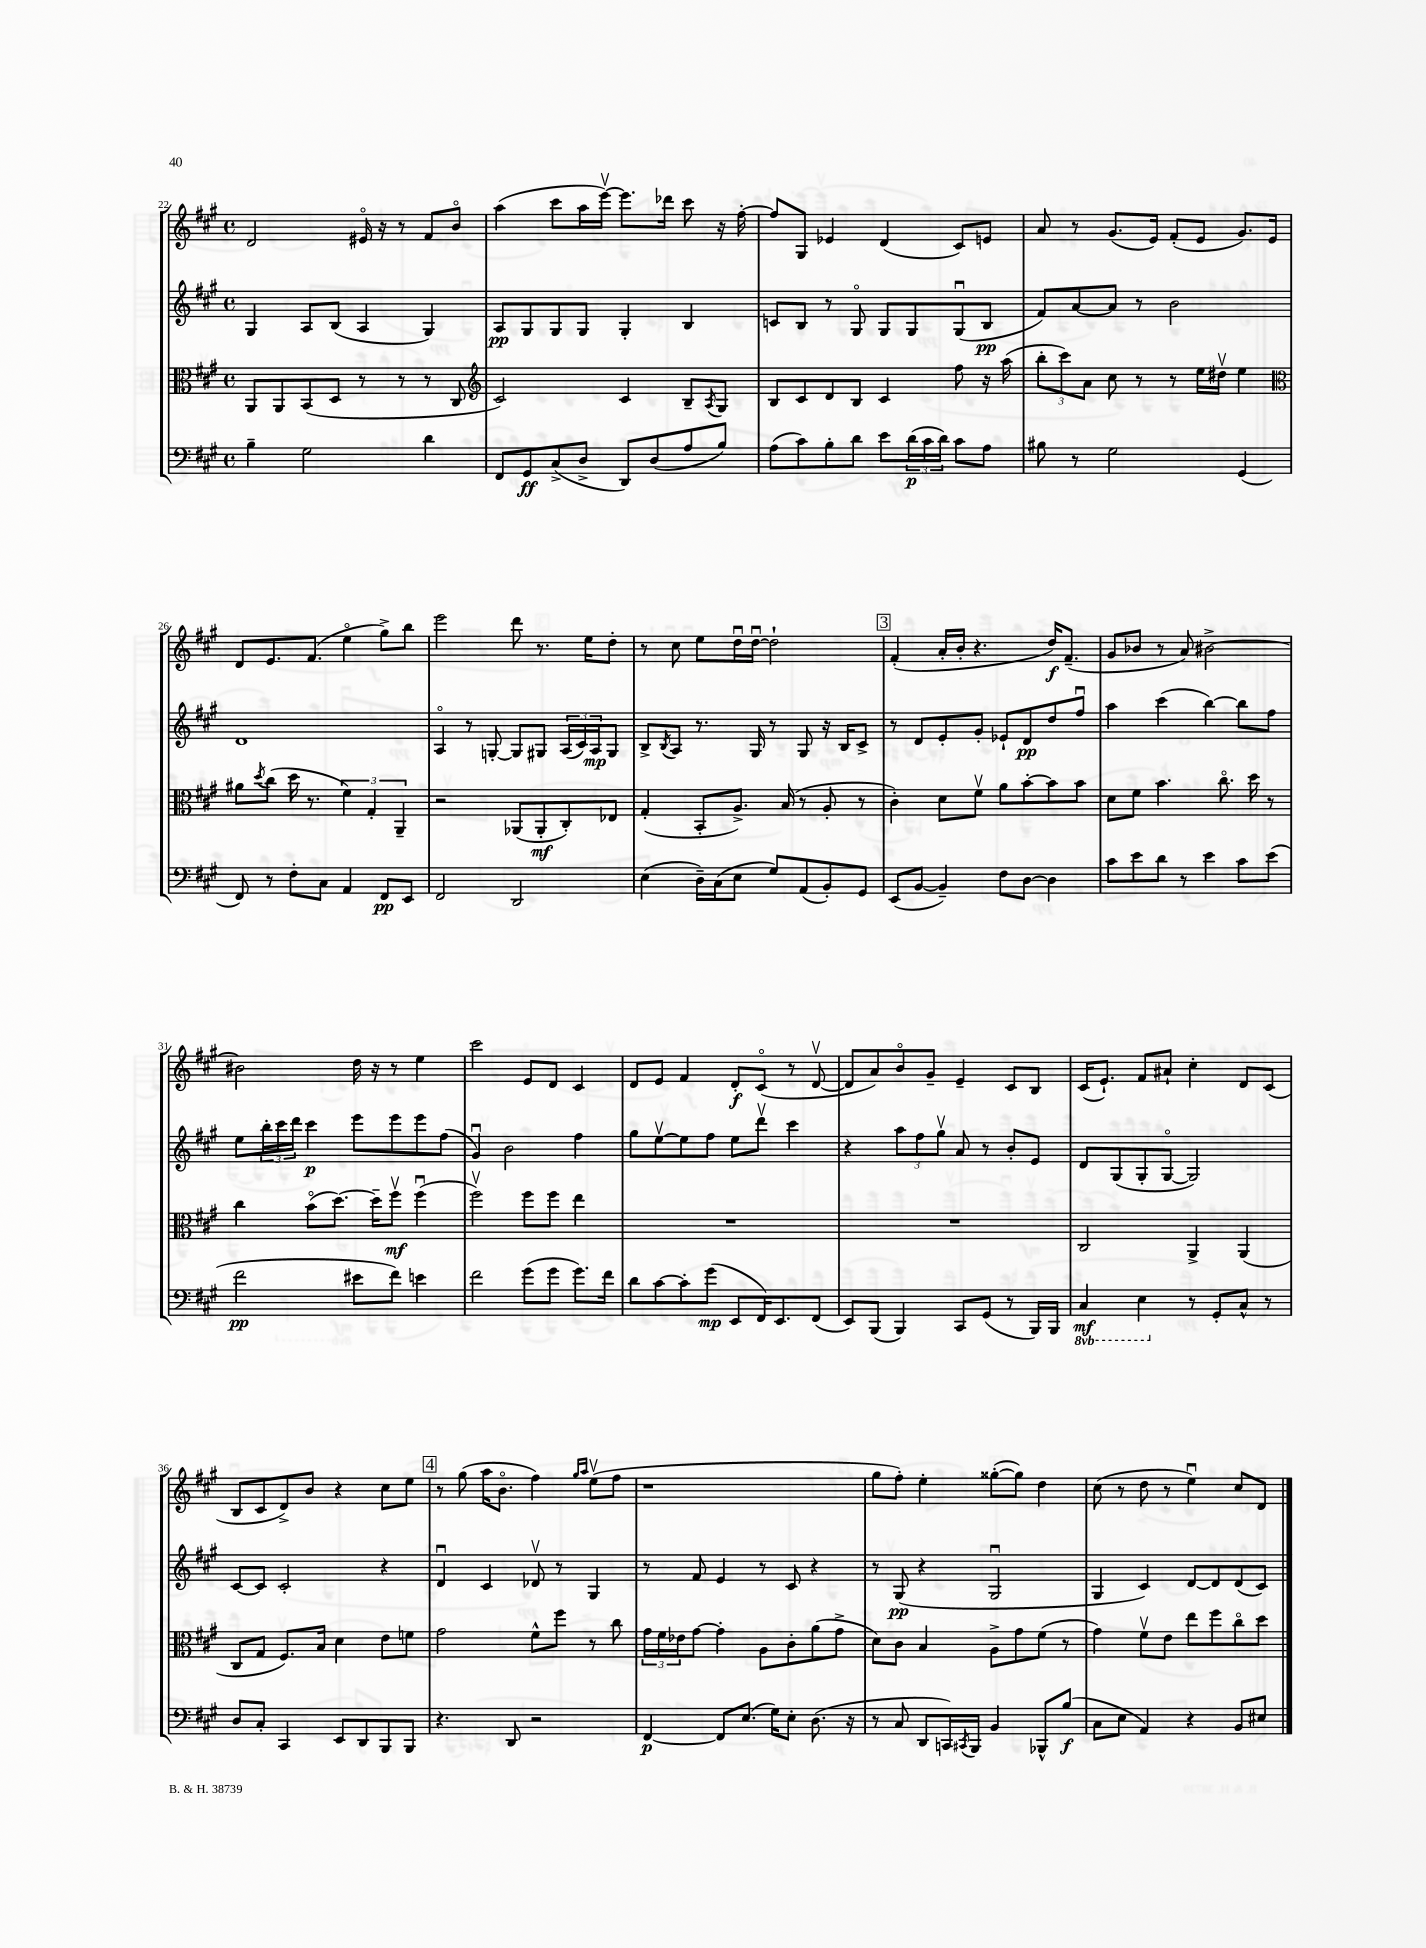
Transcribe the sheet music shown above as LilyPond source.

<<
\new StaffGroup <<
\new Staff = "s0" {
    \clef treble \key a \major \defaultTimeSignature \time 4/4
    d'2 eis'16\flageolet r16 r8 fis'8 b'8\flageolet |
    a''4( cis'''8 a''16 e'''16~\upbow) e'''8. des'''16 cis'''8 r16 fis''16~-. |
    fis''8 gis8 ees'4 d'4( cis'8) e'8 |
    a'8 r8 gis'8.( e'16) fis'8-.( e'8 gis'8.) e'16 |
    d'8 e'8. fis'8.( e''4\flageolet gis''8->) b''8 |
    e'''2 d'''8 r8. e''16 d''8-. |
    r8 cis''8 e''8 d''16\downbow d''16~\downbow d''2-! |
    \mark \markup { \box "3" } fis'4-.( a'16-. b'16-. r4. d''16\f) fis'8.--( |
    gis'8 bes'8 r8 a'8) bis'2~-> |
    bis'2 d''16 r16 r8 e''4 |
    cis'''2 e'8 d'8 cis'4 |
    d'8 e'8 fis'4 d'8-.\f cis'8\flageolet( r8 d'8~\upbow |
    d'8 a'8) b'8\flageolet gis'8-- e'4-- cis'8 b8 |
    cis'16( e'8.-!) fis'8 ais'8-! cis''4-. d'8 cis'8( |
    b8 cis'8 d'8->) b'8 r4 cis''8 e''8 |
    \mark \markup { \box "4" } r8 gis''8( a''16 b'8.\flageolet fis''4) \grace { gis''16 a''16 } e''8\upbow( fis''8 |
    r1 |
    gis''8 fis''8-.) e''4-. gisis''8~-.( gisis''8) d''4 |
    cis''8( r8 d''8 r8 e''4\downbow) cis''8 d'8 \bar "|." |
}
\new Staff = "s1" {
    \clef treble \key a \major \defaultTimeSignature \time 4/4
    gis4 a8 b8( a4 gis4) |
    a8\pp gis8 gis8 gis8 gis4-. b4 |
    c'8 b8 r8 gis8\flageolet gis8 gis8 gis8\downbow( b8\pp |
    fis'8) a'8~ a'8 r8 b'2 |
    d'1 |
    a4\flageolet r8 g8~-. g8 gis8 \tuplet 3/2 { a16( cis'16) a16\mp } gis8 |
    b8-> \acciaccatura { b8 } a8 r8. gis16 r8 gis8 r16 b16 cis'8-> |
    \mark \markup { \box "3" } r8 d'8 e'8-. gis'8-. ees'8-! d'8\pp d''8 fis''8\downbow |
    a''4 cis'''4( b''4~) b''8 fis''8 |
    e''8 \tuplet 3/2 { b''16-. cis'''16 d'''16 } cis'''4\p e'''8 e'''8 e'''8 fis''8( |
    gis'4\downbow) b'2 fis''4 |
    gis''8 e''8~\upbow e''8 fis''8 e''8 d'''8\upbow cis'''4 |
    r4 \tuplet 3/2 { a''8 fis''8 gis''8\upbow } a'8 r8 b'8-. e'8 |
    d'8 gis8( gis8-. gis8~\flageolet gis2) |
    cis'8~ cis'8 cis'2-. r4 |
    \mark \markup { \box "4" } d'4\downbow cis'4 des'8\upbow r8 gis4 |
    r8 fis'8 e'4 r8 cis'8 r4 |
    r8 gis8\pp( r4 gis2\downbow |
    gis4 cis'4) d'8~ d'8 d'8( cis'8) \bar "|." |
}
\new Staff = "s2" {
    \clef alto \key a \major \defaultTimeSignature \time 4/4
    a,8 a,8 b,8( d8 r8 r8 r8 cis8 |
    \clef treble cis'2) cis'4 b8-- \acciaccatura { a8 } gis8 |
    b8 cis'8 d'8 b8 cis'4 fis''8 r16 a''16( |
    \tuplet 3/2 { b''8-. cis'''8) a'8 } cis''8 r8 r8 e''16 dis''16\upbow e''4 |
    \clef alto ais'8 \acciaccatura { d''8 } cis''8( d''16 r8. \tuplet 3/2 { fis'4) gis4-. a,4-- } |
    r2 aes,8( aes,8-.\mf cis8-.) ees8 |
    gis4-.( b,8-. a8.->) b16( r8 a8-. r8 |
    \mark \markup { \box "3" } cis'4-.) d'8 fis'8\upbow a'8 b'8~-. b'8 b'8 |
    d'8 fis'8 b'4. cis''8.\flageolet d''16 r8 |
    cis''4 b'8\flageolet( d''8.~) d''16-- fis''8\upbow\mf fis''4\downbow( |
    fis''2\upbow) fis''8 fis''8 e''4 |
    R1 |
    R1 |
    cis2 a,4-> a,4( |
    cis8 gis8 fis8.) b16 d'4 e'8 f'8 |
    \mark \markup { \box "4" } gis'2 fis'8-^ fis''8 r8 cis''8 |
    \tuplet 3/2 { gis'16 fis'16 ees'16 } gis'8~ gis'4-. a8 cis'8-. a'8( gis'8-> |
    d'8) cis'8 b4 a8-> gis'8 fis'8( r8 |
    gis'4) fis'8\upbow e'8 e''8 fis''8 cis''8\flageolet d''8 \bar "|." |
}
\new Staff = "s3" {
    \clef bass \key a \major \defaultTimeSignature \time 4/4 \set Staff.ottavationMarkups = #ottavation-simple-ordinals
    b4-- gis2 d'4 |
    fis,8 gis,8\ff cis8->( d8-> d,8) d8( a8 b8) |
    a8( cis'8) b8-. d'8 e'8 \tuplet 3/2 { d'16\p( cis'16 d'16) } cis'8 a8 |
    bis8 r8 gis2 gis,4( |
    fis,8) r8 fis8-. cis8 a,4 fis,8\pp e,8 |
    fis,2 d,2 |
    e4( d16--) cis16( e8 gis8) a,8( b,8-.) gis,8 |
    \mark \markup { \box "3" } e,8( b,8~ b,4--) fis8 d8~ d4 |
    cis'8 e'8 d'8 r8 e'4 cis'8 e'8( |
    fis'2\pp eis'8 fis'8) e'4 |
    fis'2 gis'8( gis'8 gis'8.) fis'16 |
    d'8 cis'8~ cis'8-. gis'8\mp( e,8 fis,16) e,8. fis,8( |
    e,8) b,,8( b,,4) cis,8 gis,8( r8 b,,16) b,,16 |
    \ottava #-1 cis,4\mf e,4 \ottava #0 r8 gis,8-. cis8-^ r8 |
    d8 cis8-. cis,4 e,8 d,8 b,,8 b,,8 |
    \mark \markup { \box "4" } r4. d,8 r2 |
    fis,4~\p fis,8 e8.( gis16) e8-. d8.( r16 |
    r8 cis8 d,8 c,16) \acciaccatura { cis,8 } b,,16 b,4 bes,,8-^ b8\f( |
    cis8 e8 a,4) r4 b,8 eis8 \bar "|." |
}
>>
>>
\layout { \context { \Score currentBarNumber = #22 } }
